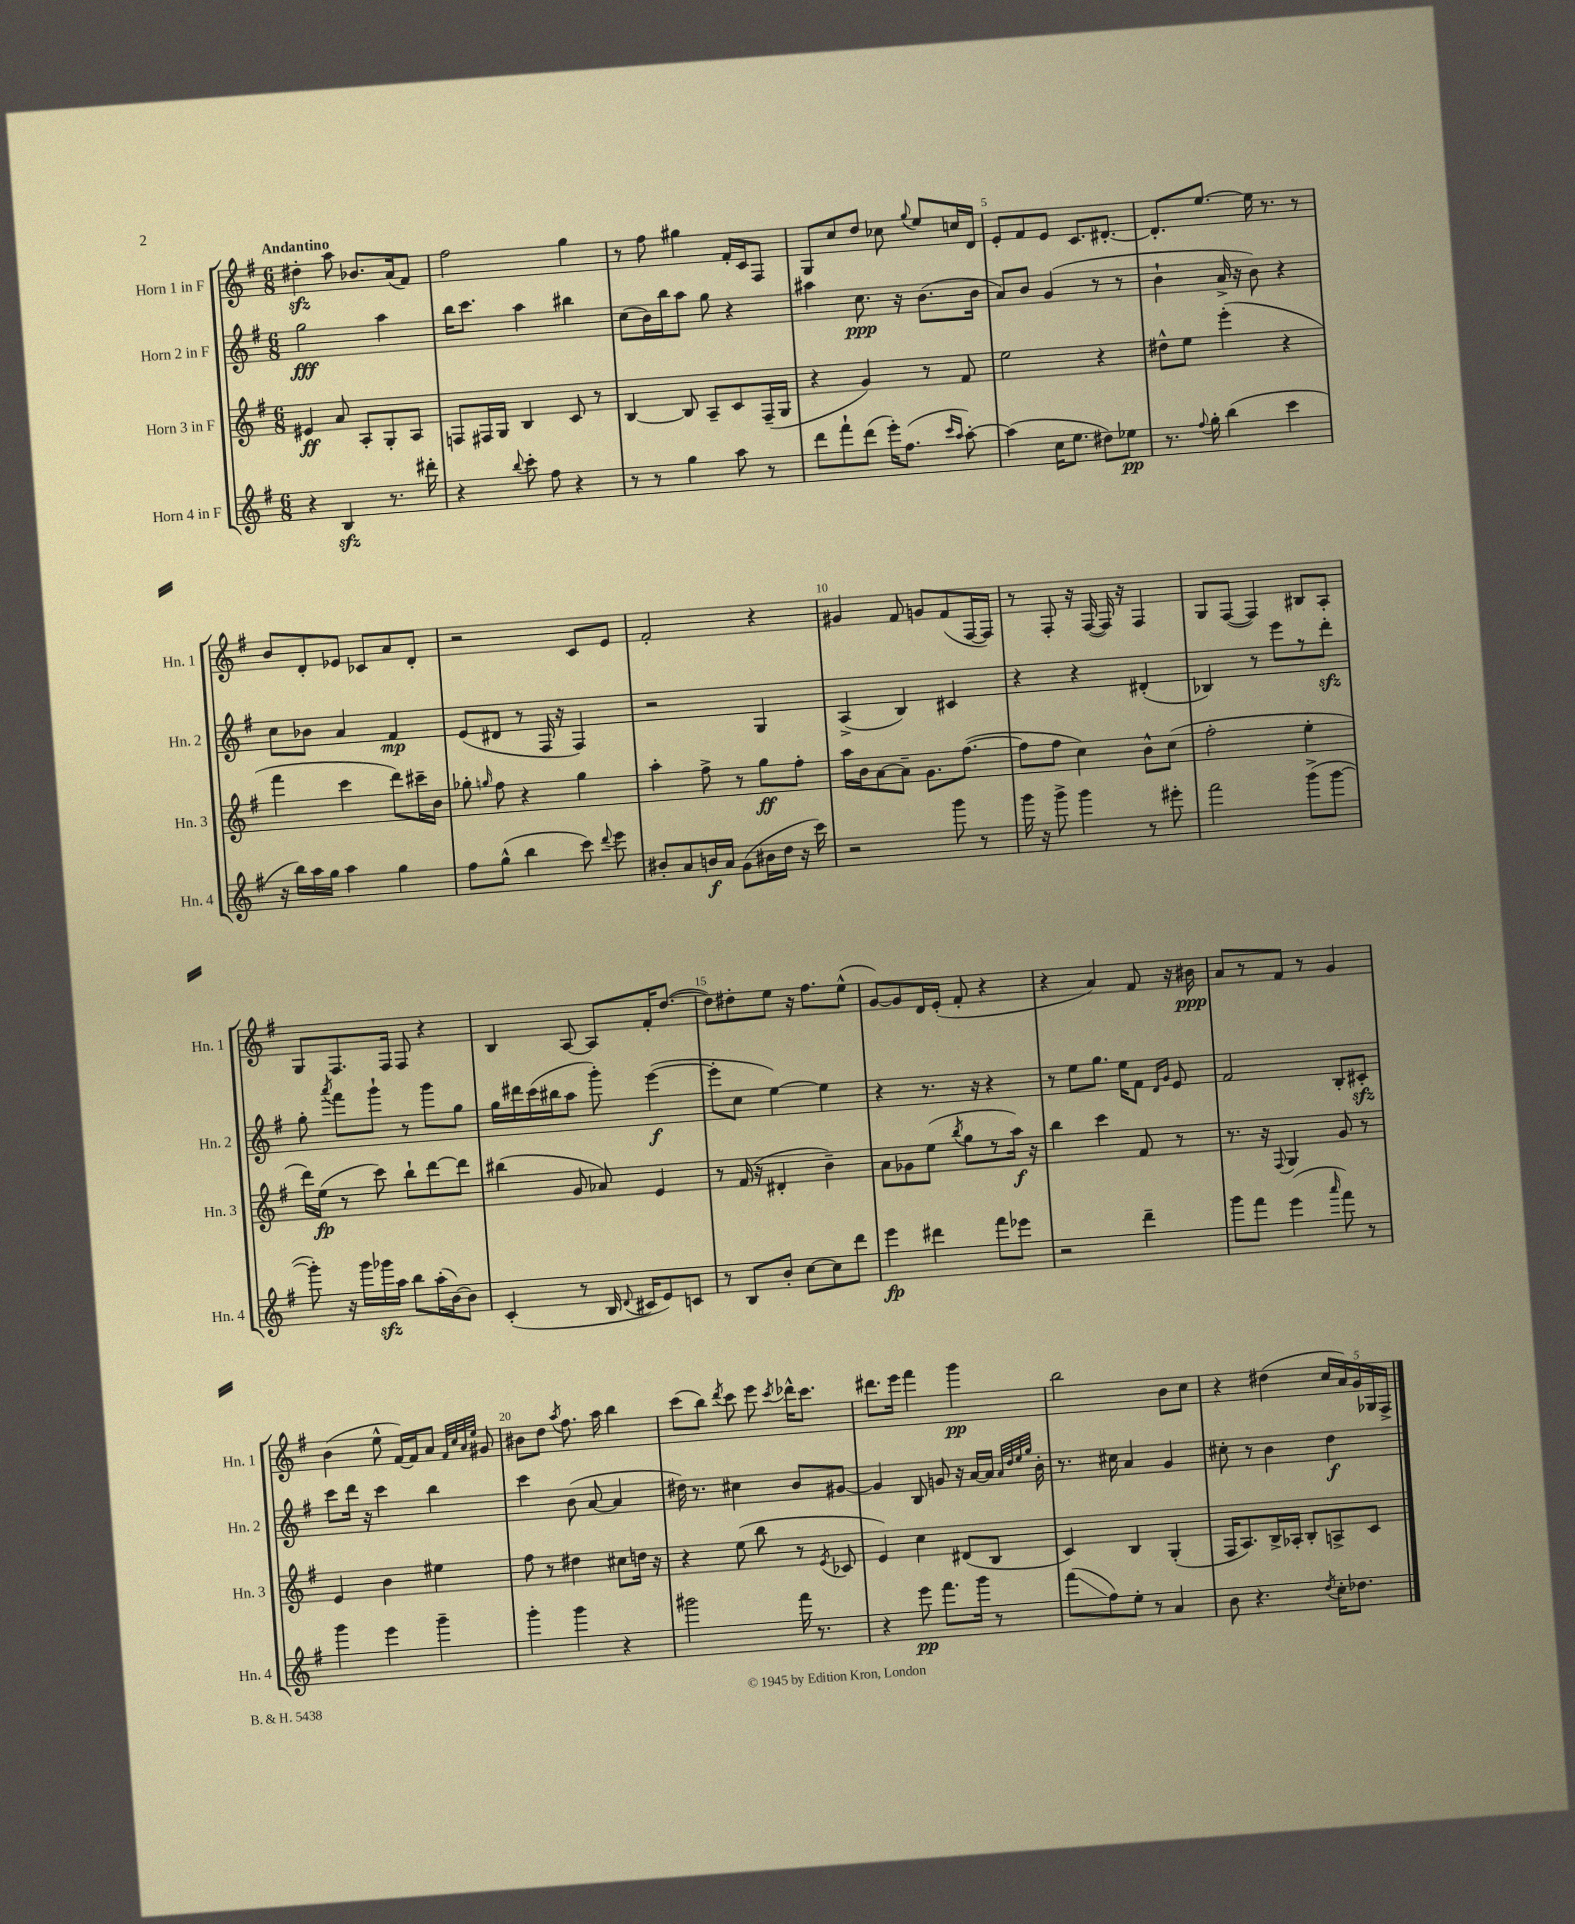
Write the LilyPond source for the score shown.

<<
\new StaffGroup <<
\new Staff = "s0" \with { instrumentName = "Horn 1 in F" shortInstrumentName = "Hn. 1" } {
    \clef treble \key g \major \numericTimeSignature \time 6/8 \tempo "Andantino"
    \autoBeamOff dis''4-.\sfz a''8 bes'8.[ a'16( fis'8]) |
    fis''2 g''4 |
    r8 fis''8 gis''4 fis'16[-. c'16 fis8] |
    g8[ c''8 d''8] ces''8 \appoggiatura { g''8 } e''8[ c''16 d'16] |
    e'8[-. fis'8 e'8] c'8.[ dis'8.]~-. |
    dis'8.[-. e''8.]~ e''16 r8. r8 |
    b'8[ d'8-. ees'8] ces'8[ a'8 d'8]-. |
    r2 c'8[ e'8] |
    fis'2-. r4 |
    gis'4 fis'8 g'8[ fis'8( fis16~ fis16]) |
    r8 fis8-. r16 fis16~( fis16) r16 fis4 |
    g8[ fis8]~( fis4) bis8[ a8]-. |
    g8[ fis8. fis16] fis8 r4 |
    b4 a8~ a8[ fis'16-. d''8.]~( |
    d''8[) dis''8-. e''8] r16 fis''8.[ e''8]-^( |
    g'8[~) g'8 d'16 e'16]-.( fis'8-. r4 |
    r4 a'4) fis'8 r16 bis'16\ppp |
    a'8[ r8 fis'8] r8 g'4 |
    b'4( e''8-^ fis'16[~) fis'16 a'8] \grace { fis'32[ c''32 a'32 e''32] } gis'8 |
    bis'8[ d''8] \acciaccatura { a''8 } fis''8. a''16 b''4 |
    c'''8[( b''8]) \acciaccatura { d'''8 } c'''8 e'''8 \acciaccatura { c'''8 } des'''16[-^ c'''8.] |
    dis'''8.[ e'''16] fis'''4 g'''4\pp |
    b''2 b'8[ c''8] |
    r4 dis''4( \tuplet 5/4 { c''16[ a'16) g'16 ges16 fis16]-> } \bar "|." |
}
\new Staff = "s1" \with { instrumentName = "Horn 2 in F" shortInstrumentName = "Hn. 2" } {
    \clef treble \key g \major \numericTimeSignature \time 6/8
    \autoBeamOff g''2\fff a''4 |
    b''16[ c'''8.] a''4 bis''4 |
    c''8[( b'16) b''16 a''8] g''8 r4 |
    ais''4 c''8.\ppp r16 b'8.[( b'16] |
    a'8[) b'8] g'4( r8 r8 |
    b'4-! a'16-> r16 b'8) r4 |
    c''8[ bes'8] a'4 fis'4\mp |
    e'8[( dis'8] r8 fis16 r16 fis4) |
    r2 g4 |
    a4->( b4) cis'4 |
    r4 r4 dis'4-.( |
    bes4) r8 e'''8[ r8 d'''8]-.\sfz |
    g''8-. \acciaccatura { a'''8 } fis'''8[ g'''8]-! r8 g'''8[ g''8] |
    g''16[ dis'''16 c'''16( bis''16 a''8] g'''8-.) e'''4~\f( |
    e'''8[-. c''8] e''4~) e''4 |
    r4 r8. r16 r4 |
    r8 e''8[ g''8.] e''16[ fis'8] \grace { d'16[ g'16] } e'8 |
    fis'2 b8[-. cis'8]-.\sfz |
    c'''8[ d'''16] r16 c'''4 b''4 |
    c'''4 b'8( a'8~ a'4 |
    dis''16) r8. cis''4 b'8[ gis'8]~ |
    gis'4 b8 g'8 r16 a'16[~ a'16] \grace { a'32[ d''32 e''32 g''32] } b'16-. |
    r8. cis''16 a'4 g'4 |
    cis''8-. r8 b'4 d''4\f \bar "|." |
}
\new Staff = "s2" \with { instrumentName = "Horn 3 in F" shortInstrumentName = "Hn. 3" } {
    \clef treble \key g \major \numericTimeSignature \time 6/8
    \autoBeamOff eis'4\ff a'8 a8[-. g8-. a8] |
    f8[ fis16 g16] b4 c'8 r8 |
    b4~ b8 a8[-- c'8 fis16--( g16] |
    r4 g'4) r8 fis'8 |
    e''2 r4 |
    dis''8[-^ e''8] e'''4-.( r4 |
    fis'''4 c'''4 d'''8[) cis'''16-- b'16] |
    ges''8-. \grace { g''16 } fis''8 r4 g''4 |
    a''4-. fis''8-> r8 g''8[\ff fis''8]-. |
    a''16[ b'16 a'8~ a'8]-- g'8.[ fis''8.]~( |
    fis''8[ fis''8] c''4) b'8[-^ c''8]( |
    fis''2-. e''4-. |
    d'''16[) e''16]\fp( r8 c'''8) b''8[-! d'''8~ d'''8] |
    bis''4( g'8 aes'8) e'4 |
    r8 fis'16( r16 dis'4-. b'4--) |
    a'8[ ges'8 e''8]( \acciaccatura { b''8 } g''8[ r8 a''16]\f) r16 |
    b''4 c'''4 fis'8 r8 |
    r8. r16 \appoggiatura { fis8 } g4 g'8 r8 |
    e'4 b'4 eis''4 |
    fis''8 r8 dis''4 cis''8[ d''16] r16 |
    r4 e''8( b''8 r8 \acciaccatura { e'8 } ces'8 |
    e'4) c''4 dis'8[( b8] |
    c'4) b4 g4-.( |
    fis16[ a8.) b16-> aes16]-. b8[-. a8-> c'8] \bar "|." |
}
\new Staff = "s3" \with { instrumentName = "Horn 4 in F" shortInstrumentName = "Hn. 4" } {
    \clef treble \key g \major \numericTimeSignature \time 6/8
    \autoBeamOff r4 b4\sfz r8. dis'''16-. |
    r4 \appoggiatura { b''8 } c'''8-. fis''8 r4 |
    r8 r8 g''4 a''8 r8 |
    d'''8[ fis'''8-! d'''8]( e'''16[-.) fis''8.]( \grace { c'''16[ a''16] } a''8~-.) |
    a''4( c''16[ e''8.] dis''8[) ees''8]\pp |
    r8. \appoggiatura { fis''8 } g''16-. b''4( c'''4 |
    r16 b''16[) a''16 g''16] a''4 g''4 |
    fis''8[ g''8]-^( b''4 c'''8) \appoggiatura { d'''8 } e'''8 |
    bis'8[-. a'8 b'16\f a'16] g'8[( bis'16 d''16] r16 c'''16) |
    r2 g'''8 r8 |
    g'''16 r16 g'''8-> g'''4 r8 eis'''8-. |
    fis'''2 g'''8[->( g'''8]~ |
    g'''8-.) r16 g'''16[ ges'''16\sfz a''16] b''8[ a''16-.( b'16~) b'8] |
    c'4-.( r8 b16 \appoggiatura { d'8 } cis'16[ e'8) c'8] |
    r8 b8[ b'8]-. c''8[~ c''8 d'''8] |
    e'''4\fp dis'''4 fis'''8[ ees'''8] |
    r2 d'''4-- |
    g'''8[ fis'''8] e'''4( \grace { a'''16 } fis'''8) r8 |
    g'''4 e'''4 g'''4-- |
    g'''4-. g'''4 r4 |
    gis'''2 fis'''16 r8. |
    r4 e'''8\pp fis'''8.[ g'''16] r8 |
    fis'''8[\glissando( fis''8) e''8]-. r8 a'4 |
    b'8 r4. \acciaccatura { d''8 } c''16[-. des''8.] \bar "|." |
}
>>
>>
\layout { \context { \Score \override BarNumber.break-visibility = ##(#f #t #t) barNumberVisibility = #(every-nth-bar-number-visible 5) } }
